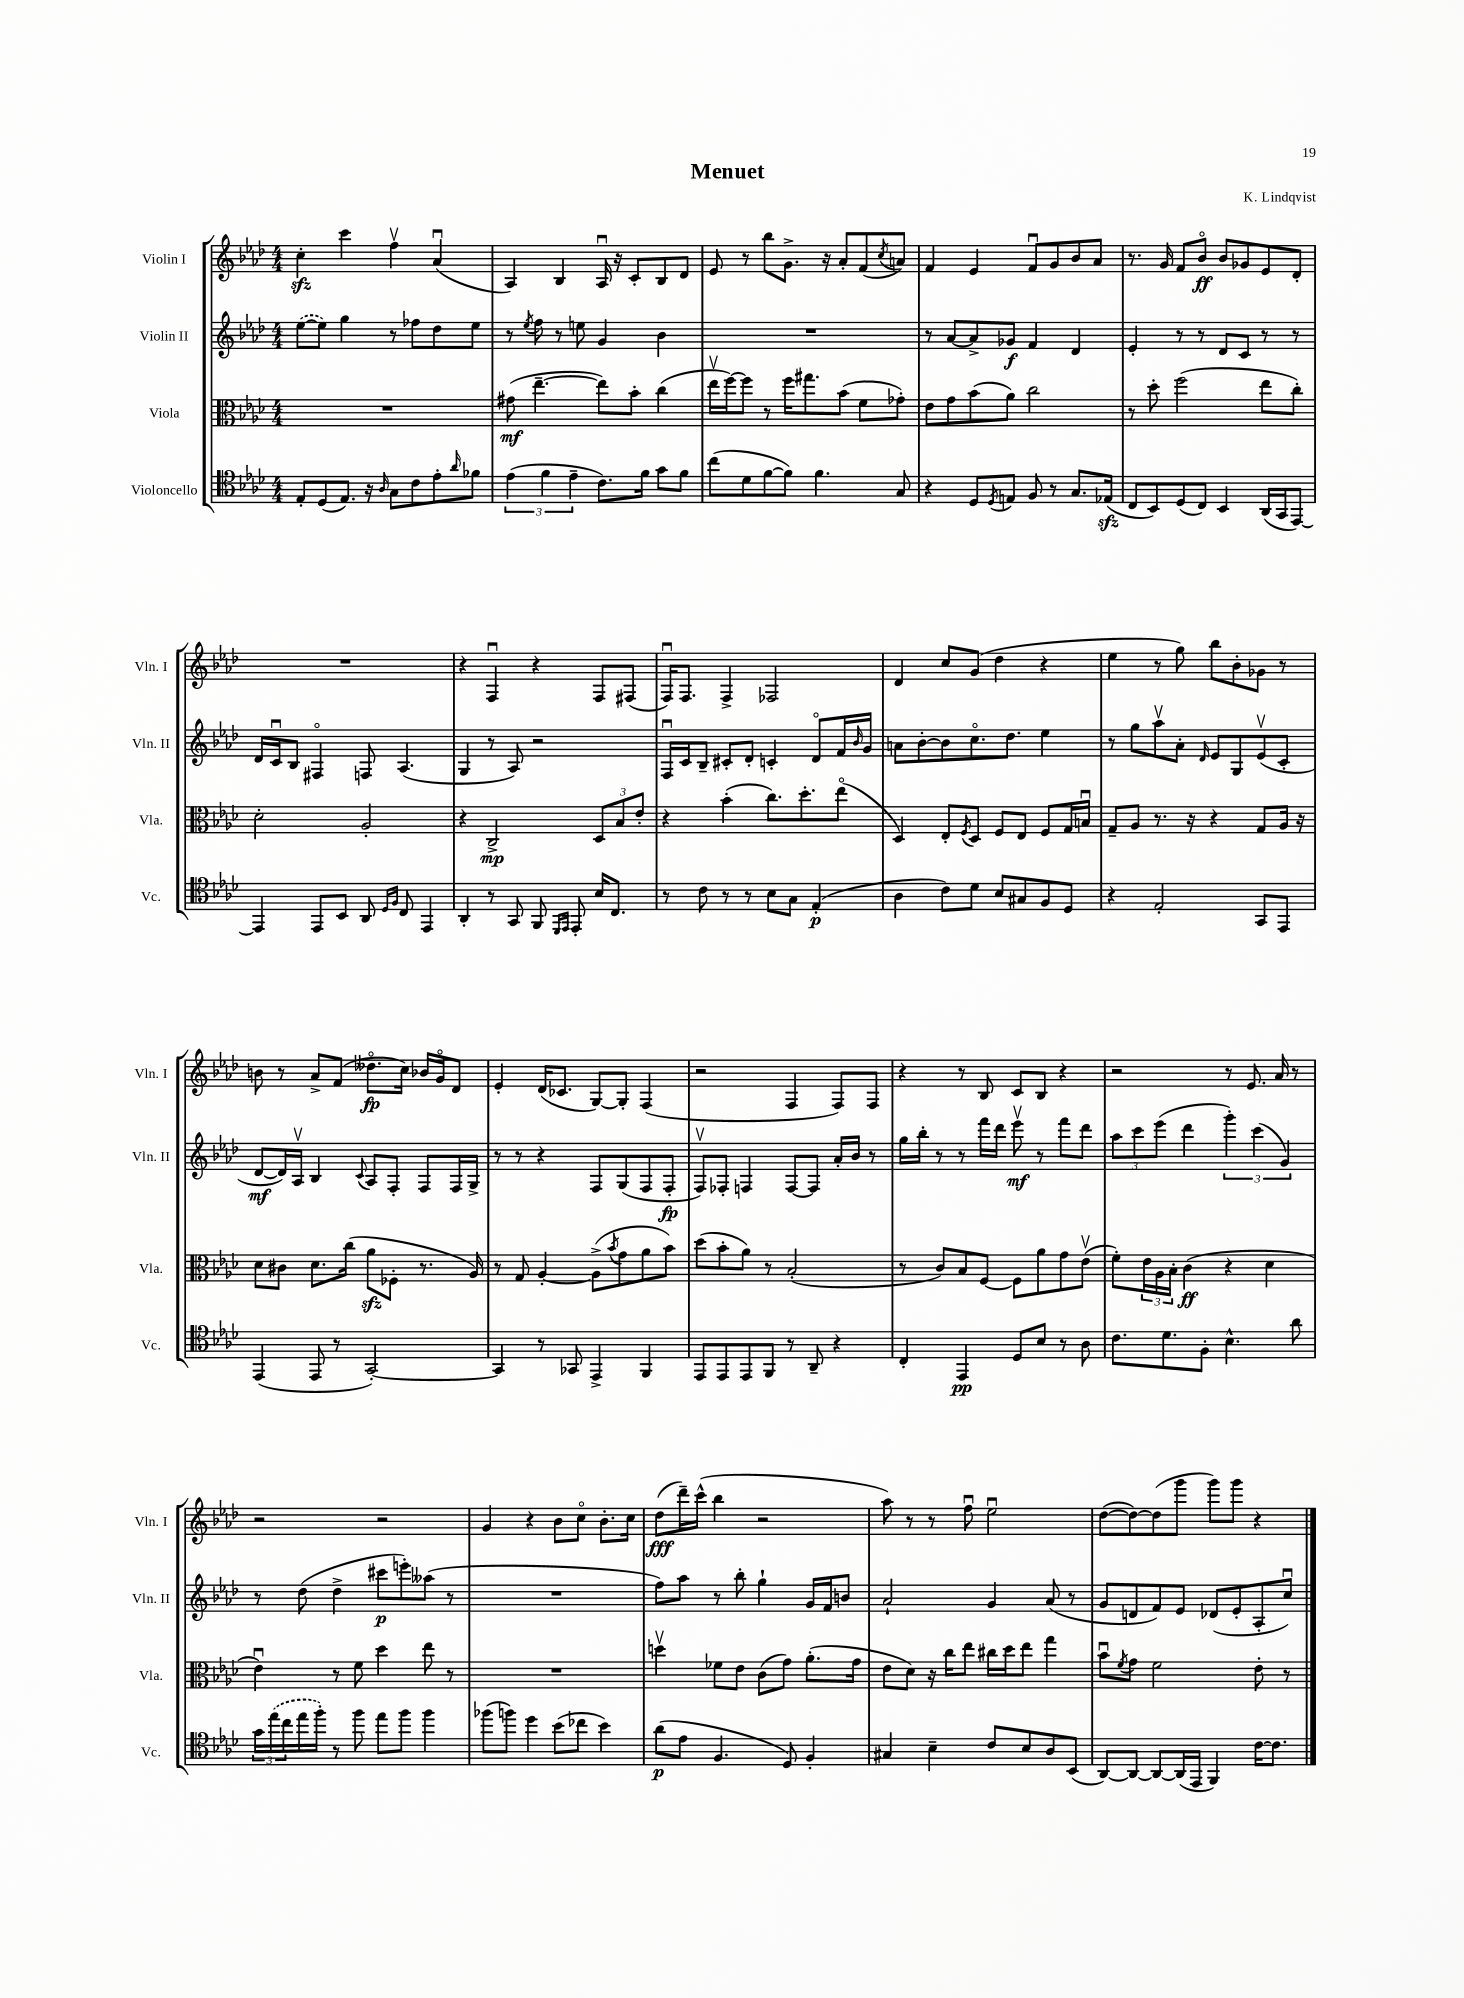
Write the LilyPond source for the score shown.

\header { title = "Menuet" composer = "K. Lindqvist" }
<<
\new StaffGroup <<
\new Staff = "s0" \with { instrumentName = "Violin I" shortInstrumentName = "Vln. I" } {
    \clef treble \key aes \major \numericTimeSignature \time 4/4
    c''4-.\sfz c'''4 f''4\upbow aes'4\downbow( |
    aes4) bes4 aes16\downbow r16 c'8-. bes8 des'8 |
    ees'8 r8 bes''8 g'8.-> r16 aes'8-. f'8( \acciaccatura { c''8 } a'8) |
    f'4 ees'4 f'8\downbow g'8 bes'8 aes'8 |
    r8. g'16 f'8 bes'8\flageolet\ff bes'8 ges'8 ees'8 des'8-. |
    R1 |
    r4 f4\downbow r4 f8 fis8( |
    f16\downbow) f8. f4-> fes2 |
    des'4 c''8 g'8( des''4 r4 |
    ees''4 r8 g''8) bes''8 bes'8-. ges'8 r8 |
    b'8 r8 aes'8-> f'8( deses''8.\flageolet\fp c''16) bes'16 g'16\flageolet des'8 |
    ees'4-. des'16( ces'8. g8~) g8-. f4( |
    r2 f4 f8) f8 |
    r4 r8 bes8 c'8 bes8 r4 |
    r2 r8 ees'8. aes'16 r8 |
    r2 r2 |
    g'4 r4 bes'8 c''8\flageolet bes'8.-. c''16 |
    des''8\fff( des'''16--) c'''16-^( bes''4 r2 |
    aes''8) r8 r8 f''8\downbow ees''2\downbow |
    des''8~( des''8~) des''8( g'''8 g'''8) g'''8 r4 \bar "|." |
}
\new Staff = "s1" \with { instrumentName = "Violin II" shortInstrumentName = "Vln. II" } {
    \clef treble \key aes \major \numericTimeSignature \time 4/4
    \once \slurDashed ees''8~( ees''8) g''4 r8 fes''8 des''8 ees''8 |
    r8 \acciaccatura { ees''8 } f''8 r8 e''8 g'4 bes'4 |
    R1 |
    r8 aes'8~ aes'8-> ges'8\f f'4 des'4 |
    ees'4-. r8 r8 des'8 c'8 r8 r8 |
    des'16 c'16\downbow bes8 fis4\flageolet f8 aes4.( |
    g4 r8 aes8) r2 |
    f16\downbow c'16 bes8-- cis'8-. des'8-. c'4-. des'8\flageolet f'16 \grace { bes'16 } g'16 |
    a'8 bes'8~-. bes'8 c''8.\flageolet des''8. ees''4 |
    r8 g''8 aes''8\upbow aes'8-. \grace { des'16 } ees'8 g8 ees'8\upbow( c'8-. |
    des'8~\mf des'16) aes16\upbow bes4 \appoggiatura { c'8 } aes8 f8-. f8 f16 g16-> |
    r8 r8 r4 f8 g8( f8 f8-.\fp |
    f8\upbow) fes8-. f4 f8~ f8 aes'16-. bes'16 r8 |
    g''16 bes''16-. r8 r8 f'''16 des'''16 ees'''8\upbow\mf r8 f'''8 des'''8 |
    \tuplet 3/2 { aes''8 c'''8 ees'''8( } des'''4 \tuplet 3/2 { g'''4-.) c'''4( g'4) } |
    r8 des''8( des''4-> cis'''8\p e'''8-.) aeses''8( r8 |
    R1 |
    f''8) aes''8 r8 bes''8-. g''4-! g'16 f'16 b'8 |
    aes'2-! g'4 aes'8( r8 |
    g'8 d'8 f'8) ees'8 des'8( ees'8-. aes8-. c''8\downbow) \bar "|." |
}
\new Staff = "s2" \with { instrumentName = "Viola" shortInstrumentName = "Vla." } {
    \clef alto \key aes \major \numericTimeSignature \time 4/4
    R1 |
    gis'8\mf( ees''4.~-- ees''8) bes'8-. c''4( |
    ees''16\upbow f''16~) f''8 r8 f''16 gis''8. bes'8( f'8 ges'8-.) |
    ees'8 g'8 bes'8( aes'8) c''2 |
    r8 des''8-. f''2( ees''8 c''8-.) |
    des'2-. aes2-. |
    r4 c2->\mp \tuplet 3/2 { des8 bes8 ees'8-. } |
    r4 bes'4-.( c''8.) des''8.-. ees''8\flageolet( |
    des4) ees8-. \acciaccatura { f8 } des8 f8 ees8 f8 g16 b16\downbow |
    g8-- aes8 r8. r16 r4 g8 aes16 r16 |
    des'8 cis'8 des'8. c''16( aes'8\sfz fes8-. r8. aes16) |
    r8 g8 aes4~-. aes8->( \acciaccatura { bes'8 } g'8 aes'8 bes'8) |
    des''8( bes'8-. aes'8) r8 bes2-.( |
    r8 c'8) bes8 f8~ f8 aes'8 g'8 ees'8\upbow( |
    f'8-.) \tuplet 3/2 { ees'16 aes16 bes16-. } c'4\ff( r4 des'4 |
    ees'4\downbow) r8 f'8 des''4 ees''8 r8 |
    R1 |
    d''4\upbow fes'8 ees'8 c'8( g'8) aes'8.-.( g'16 |
    ees'8 des'8) r16 c''16 ees''8 cis''16 des''16 ees''8 g''4 |
    bes'8\downbow \acciaccatura { f'8 } g'8 f'2 ees'8-. r8 \bar "|." |
}
\new Staff = "s3" \with { instrumentName = "Violoncello" shortInstrumentName = "Vc." } {
    \clef tenor \key aes \major \numericTimeSignature \time 4/4
    ees8-. des8( ees8.) r16 \grace { aes16 } g8 c'8 ees'8-. \grace { aes'16 } fes'8 |
    \tuplet 3/2 { ees'4( f'4 ees'4-- } c'8.) f'16 g'8 f'8 |
    c''8( des'8 f'8~ f'8) f'4. g8 |
    r4 des8 \acciaccatura { des8 } e8 f8 r8 g8. ees16\sfz( |
    c8 bes,8) des8( c8) bes,4 aes,16( g,16 ees,8~) |
    ees,4 ees,8 bes,8 aes,8 \grace { des16 f16 } c8 ees,4 |
    aes,4-. r8 g,8 f,8 \grace { des,16 ees,16 } ees,8-. bes16 c8. |
    r8 c'8 r8 r8 bes8 g8 ees4-.\p( |
    aes4 c'8) des'8 bes8 gis8 f8 des8 |
    r4 ees2-. g,8 ees,8 |
    ees,4( ees,8 r8 g,2~-.) |
    g,4 r8 ges,8 ees,4-> f,4 |
    ees,8 ees,8 ees,8 f,8 r8 aes,8-- r4 |
    c4-. ees,4\pp des8 bes8 r8 aes8 |
    c'8. des'8. f8-. bes4.-^ aes'8 |
    \tuplet 3/2 { g'16 \once \slurDashed ees''16( c''16 } ees''16 f''16-.) r8 f''8 ees''8 f''8 f''4 |
    fes''8( f''8) des''4 bes'8( ces''8 bes'4) |
    aes'8\p( ees'8 f4. des8) f4-. |
    gis4 bes4-- c'8 bes8 aes8 bes,8( |
    aes,8~) aes,8~ aes,8~ aes,16( ees,16 f,4) c'16~ c'8. \bar "|." |
}
>>
>>
\layout { \context { \Score \remove "Bar_number_engraver" } }
